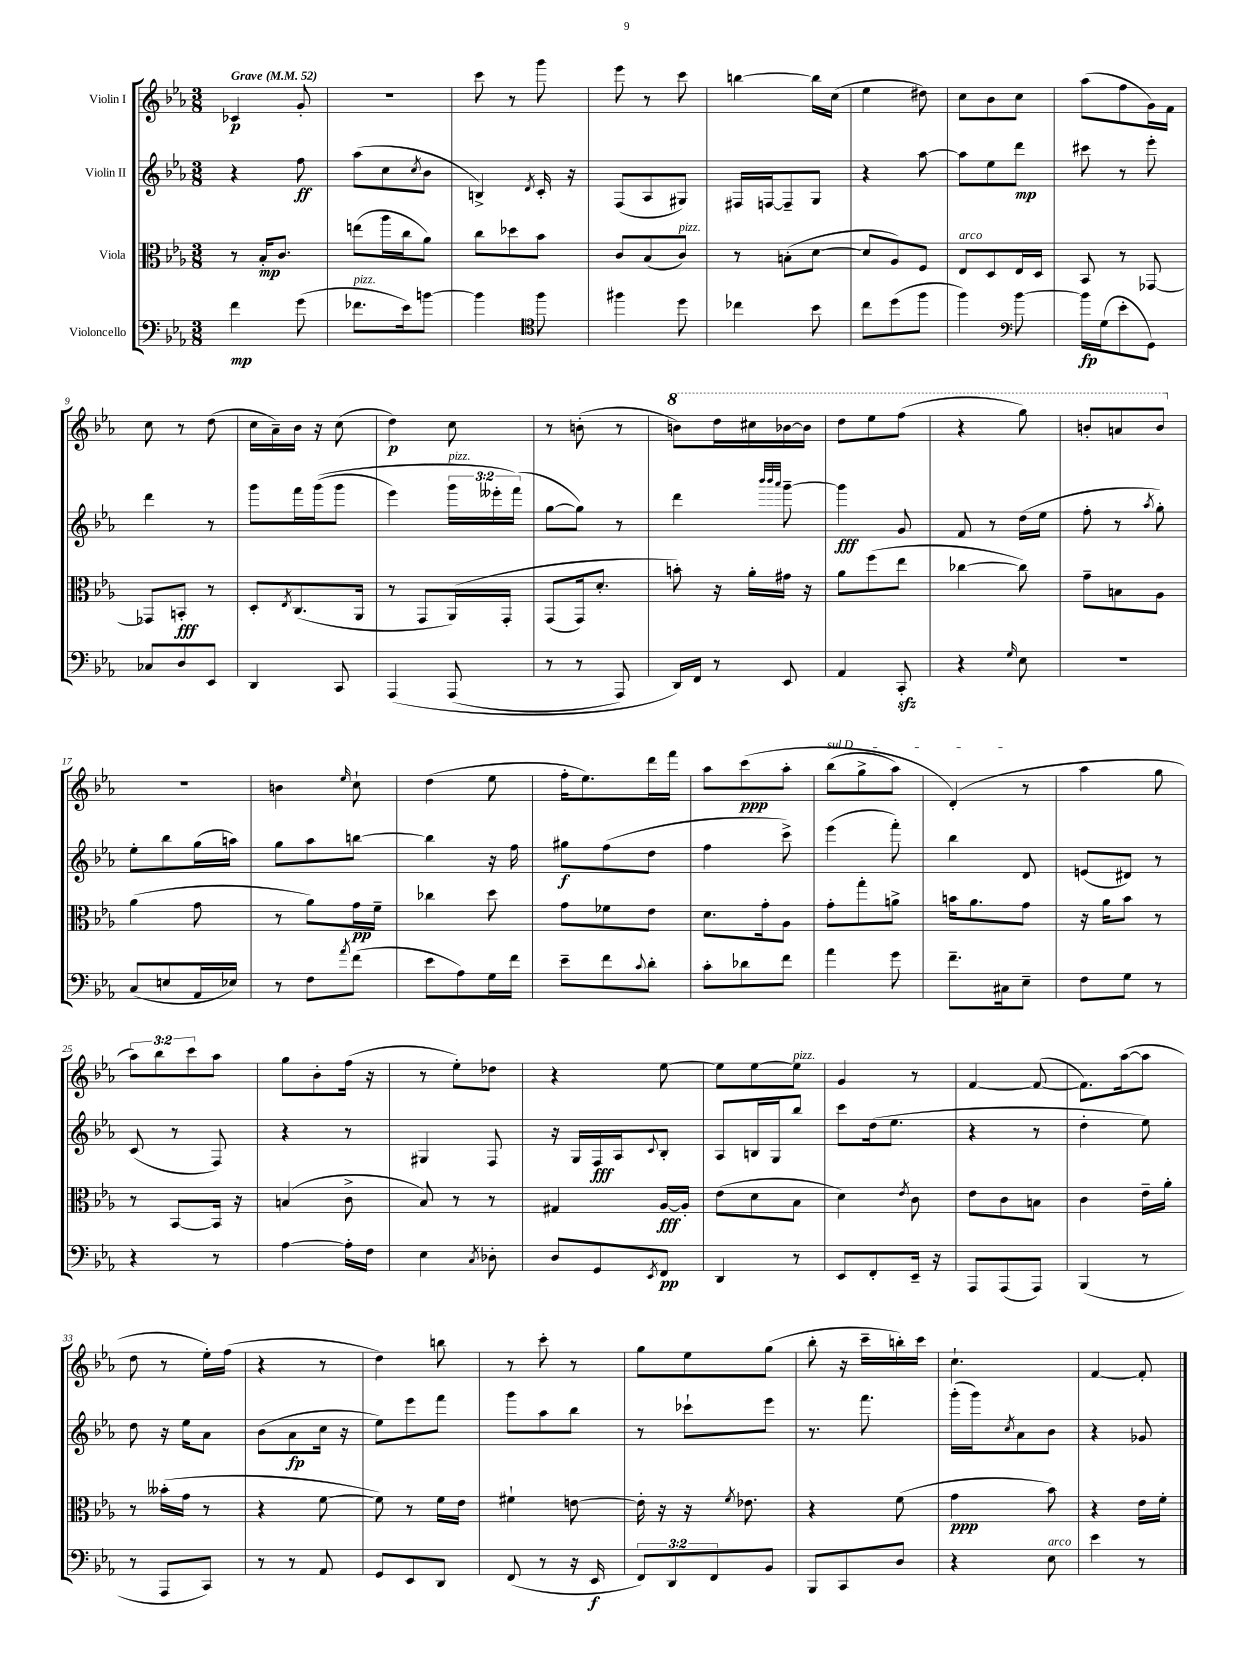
<<
\new StaffGroup <<
\new Staff = "s0" \with { instrumentName = "Violin I" } {
    \clef treble \key ees \major \numericTimeSignature \time 3/8 \override Staff.TupletNumber.text = #tuplet-number::calc-fraction-text \tempo "Grave" 4 = 52
    ces'4\p g'8-. |
    R4. |
    c'''8 r8 g'''8 |
    ees'''8 r8 c'''8 |
    b''4~ b''16 c''16( |
    ees''4 dis''8) |
    c''8 bes'8 c''8 |
    aes''8( f''8 g'16) f'16 |
    c''8 r8 d''8( |
    c''16 aes'16--) bes'16 r16 c''8( |
    d''4\p) c''8 |
    r8 b'8-.( r8 |
    \ottava #1 b''8) d'''16 cis'''16 bes''16~ bes''16 |
    d'''8 ees'''8 f'''8( |
    r4 g'''8) |
    b''8-. a''8 b''8 \ottava #0 |
    R4. |
    b'4 \grace { ees''16 } c''8-! |
    d''4( ees''8 |
    f''16-. ees''8.) d'''16 f'''16 |
    aes''8 c'''8\ppp\( aes''8-. |
    \once \override TextSpanner.bound-details.left.text = \markup { \italic "sul D" } bes''8\startTextSpan( g''8-> aes''8) |
    d'4-.\stopTextSpan(\) r8 |
    aes''4 g''8 |
    \tuplet 3/2 { aes''8) bes''8 c'''8 } aes''8 |
    g''8 bes'8-. f''16( r16 |
    r8 ees''8-.) des''8 |
    r4 ees''8~ |
    ees''8 ees''8~ ees''8^\markup { \italic "pizz." } |
    g'4 r8 |
    f'4~ f'8~( |
    f'8.) aes''16~( aes''8 |
    d''8 r8 ees''16-.) f''16( |
    r4 r8 |
    d''4) b''8 |
    r8 c'''8-. r8 |
    g''8 ees''8 g''8( |
    bes''8-. r16 c'''16-- b''16-.) c'''16 |
    c''4.-! |
    f'4~ f'8-. \bar "|." |
}
\new Staff = "s1" \with { instrumentName = "Violin II" } {
    \clef treble \key ees \major \numericTimeSignature \time 3/8 \override Staff.TupletNumber.text = #tuplet-number::calc-fraction-text
    r4 f''8\ff |
    aes''8( c''8 \acciaccatura { c''8 } bes'8 |
    b4->) \acciaccatura { d'8 } c'16-. r16 |
    f8( aes8 gis8) |
    fis16 f16~ f8-- g8 |
    r4 aes''8~ |
    aes''8 ees''8 d'''8\mp |
    cis'''8 r8 ees'''8-. |
    d'''4 r8 |
    g'''8 f'''16 g'''16(\( g'''8 |
    ees'''4) \tuplet 3/2 { g'''16^\markup { \italic "pizz." } eeses'''16-. f'''16(\) } |
    g''8~ g''8) r8 |
    d'''4 \grace { bes'''32 bes'''32 aes'''32 } g'''8~-- |
    g'''4\fff g'8 |
    f'8 r8 d''16( ees''16 |
    f''8-. r8 \acciaccatura { aes''8 } g''8-.) |
    ees''8-. bes''8 g''16( a''16) |
    g''8 aes''8 b''8~ |
    b''4 r16 f''16 |
    gis''8\f f''8( d''8 |
    f''4 c'''8->) |
    ees'''4( f'''8-.) |
    bes''4 d'8 |
    e'8( dis'8) r8 |
    c'8( r8 f8) |
    r4 r8 |
    gis4 f8 |
    r16 g16 f16\fff aes16 \appoggiatura { c'8 } bes8-. |
    aes8 b16 g16 bes''8 |
    c'''8 d''16( ees''8. |
    r4 r8 |
    d''4-. ees''8) |
    d''8 r16 ees''16 aes'8 |
    bes'8( aes'8\fp c''16 r16 |
    ees''8) ees'''8 f'''8 |
    g'''8 aes''8 bes''8 |
    r8 ces'''8-! ees'''8 |
    r8. f'''8. |
    g'''16-.( g'''16) \acciaccatura { c''8 } aes'8 bes'8 |
    r4 ges'8 \bar "|." |
}
\new Staff = "s2" \with { instrumentName = "Viola" } {
    \clef alto \key ees \major \numericTimeSignature \time 3/8
    r8 bes16-.\mp c'8. |
    e''8( aes''16 c''16 aes'8) |
    c''8 des''8 bes'8 |
    c'8 bes8( c'8^\markup { \italic "pizz." }) |
    r8 b8-.( d'8~ |
    d'8 aes8) f8 |
    ees8^\markup { \italic "arco" } d8 ees16 d16 |
    bes,8 r8 ges,8~ |
    ges,8 b,8-.\fff r8 |
    d8-. \acciaccatura { ees8 } c8.( aes,16 |
    r8 g,8 aes,16)\( g,16-. |
    g,8( g,16) d'8.-. |
    b'8-.\) r16 aes'16-. gis'16 r16 |
    aes'8 f''8( ees''8 |
    ces''4~ ces''8) |
    g'8-- b8 aes8 |
    aes'4( g'8 |
    r8 aes'8) g'16\pp f'16-- |
    ces''4 d''8 |
    g'8 fes'8 ees'8 |
    d'8. g'16-. aes8 |
    g'8-. g''8-. a'8-> |
    b'16 aes'8. g'8 |
    r16 aes'16 bes'8 r8 |
    r8 bes,8~ bes,16 r16 |
    b4( c'8-> |
    bes8) r8 r8 |
    gis4 aes16~\fff aes16-. |
    ees'8( d'8 bes8 |
    d'4) \acciaccatura { ees'8 } c'8 |
    ees'8 c'8 b8 |
    c'4 ees'16-- aes'16-. |
    r8 beses'16-.( g'16 r8 |
    r4 f'8~ |
    f'8) r8 f'16 ees'16 |
    fis'4-! e'8~ |
    e'16-. r16 r16 \acciaccatura { f'8 } ees'8. |
    r4 f'8( |
    g'4\ppp bes'8) |
    r4 ees'16 f'16-. \bar "|." |
}
\new Staff = "s3" \with { instrumentName = "Violoncello" } {
    \clef bass \key ees \major \numericTimeSignature \time 3/8 \override Staff.TupletNumber.text = #tuplet-number::calc-fraction-text
    f'4\mp g'8( |
    fes'8.^\markup { \italic "pizz." } ees'16) b'8~ |
    b'4 \clef tenor f''8 |
    fis''4 d''8 |
    ces''4 bes'8 |
    c''8 d''8( f''8 |
    f''4) \clef bass bes'8~ |
    bes'16\fp g16( ees'8-. g,8) |
    ces8 d8 ees,8 |
    d,4 c,8 |
    aes,,4\( aes,,8( |
    r8 r8 aes,,8) |
    d,16\) f,16 r8 ees,8 |
    aes,4 c,8-.\sfz |
    r4 \grace { g16 } ees8 |
    R4. |
    c8( e8 aes,16 ees16) |
    r8 f8 \acciaccatura { aes'8 } f'8( |
    ees'8 aes8) g16 f'16 |
    ees'8-- f'8 \appoggiatura { c'8 } d'8-. |
    c'8-. des'8 f'8 |
    aes'4 g'8 |
    f'8.-- cis16 ees8-- |
    f8 g8 r8 |
    r4 r8 |
    aes4~ aes16-. f16 |
    ees4 \acciaccatura { c8 } des8-. |
    d8 g,8 \acciaccatura { ees,8 } f,8\pp |
    d,4 r8 |
    ees,8 f,8-. ees,16-- r16 |
    aes,,8 aes,,8( aes,,8) |
    bes,,4( r8 |
    r8 aes,,8 c,8) |
    r8 r8 aes,8 |
    g,8 ees,8 d,8 |
    f,8( r8 r16 ees,16\f |
    \tuplet 3/2 { f,8) d,8 f,8 } bes,8 |
    bes,,8 c,8 d8 |
    r4 ees8^\markup { \italic "arco" } |
    ees'4 r8 \bar "|." |
}
>>
>>
